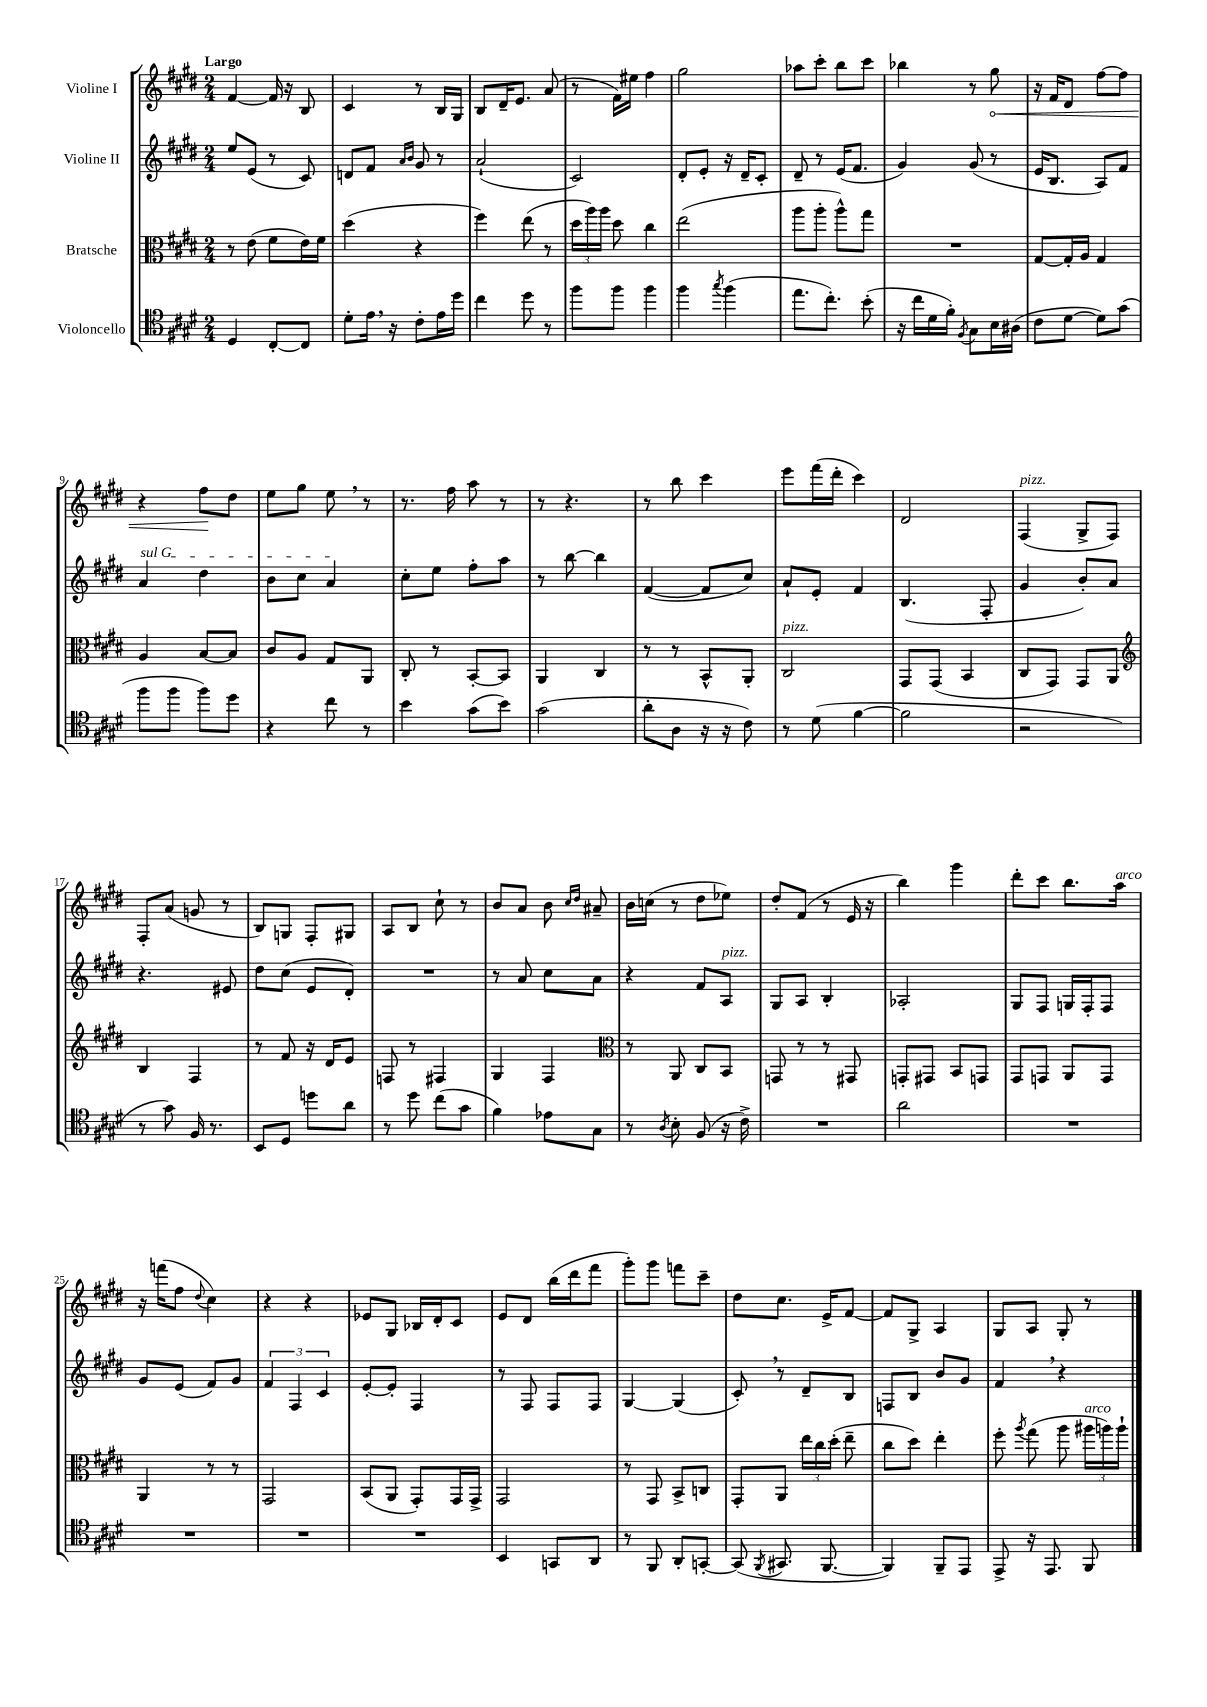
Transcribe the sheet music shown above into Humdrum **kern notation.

**kern	**kern	**kern	**kern
*staff4	*staff3	*staff2	*staff1
*clefC4	*clefC3	*clefG2	*clefG2
*k[f#c#g#d#]	*k[f#c#g#d#]	*k[f#c#g#d#]	*k[f#c#g#d#]
*M2/4	*M2/4	*M2/4	*M2/4
4D#	8r	8ee	[4f#
.	(8e	(8e	.
[8C#'	8f#	8r	16f#]
.	.	.	16r
8C#]	16e)	8c#)	8B
.	16f#	.	.
=	=	=	=
8d#'	(4dd#	8d	4c#
16e	.	8f#	.
16r	.	.	.
.	.	16qqa	.
.	.	16qqb	.
8c#'	4r	8g#	8r
16e	.	8r	16B
16dd#	.	.	16G#
=	=	=	=
4cc#	4ff#)	(2a`	8B
.	.	.	16d#~
.	.	.	8.e
8dd#	(8ee	.	.
8r	8r	.	(8a
=	=	=	=
8ff#	24dd#	2c#)	8r
.	24aa)	.	.
.	24aa	.	.
8ff#	8dd#	.	16f#)
.	.	.	16ee#
4ff#	4cc#	.	4ff#
=	=	=	=
4ff#	(2ee	8d#'	2gg#
.	.	8e'	.
8qgg#	.	.	.
(4ff#	.	16r	.
.	.	16d#~	.
.	.	8c#'	.
=	=	=	=
8.ee	8aa	8d#~	8aa-
.	8aa'	8r	8ccc#'
8.cc#')	.	.	.
.	8aa^^)	(16e	8bb
.	.	8.f#	.
(8b'	8gg#	.	8ccc#
=	=	=	=
16r	2r	4g#)	4bb-
16cc#	.	.	.
16d#	.	.	.
16f#')	.	.	.
8qF#	.	.	.
8G#	.	(8g#	8r
16B	.	8r	8gg#
(16A#	.	.	.
=	=	=	=
8c#	[8G#	16e	16r
.	.	8.B	16f#
[8d#	16G#']	.	8d#
.	16A	.	.
8d#])	4G#	8A)	[8ff#
(8g#	.	8f#	8ff#]
=	=	=	=
8ff#	4A	4a	4r
8ff#	.	.	.
8ff#)	[8B	4dd#	8ff#
8dd#	8B]	.	8dd#
=	=	=	=
4r	8c#	8b	8ee
.	8A	8cc#	8gg#
8cc#	8G#	4a	8ee
8r	8AA	.	8r
=	=	=	=
4b	8C#'	8cc#'	8.r
.	8r	8ee	.
.	.	.	16ff#
(8g#	[8BB'	8ff#'	8aa
8b)	8BB]	8aa	8r
=	=	=	=
(2g#	4AA	8r	8r
.	.	[8bb	4.r
.	4C#	4bb]	.
=	=	=	=
8a'	8r	([4f#	8r
8A	8r	.	8bb
16r	8BB^^	8f#]	4ccc#
16r	.	.	.
8c#)	8AA'	8cc#)	.
=	=	=	=
8r	2C#	8a`	8eee
(8d#	.	8e'	(16fff#
.	.	.	16ddd#'
[4f#	.	4f#	4ccc#)
=	=	=	=
2f#]	8GG#	(4.B	2d#
.	(8GG#	.	.
.	4BB	.	.
.	.	8F#'	.
=	=	=	=
2r	8C#	4g#	(4F#
.	8GG#)	.	.
.	8GG#	8b')	8G#^
.	8AA	8a	8F#)
=	=	=	=
*	*clefG2	*	*
8r	4B	4.r	8F#'
8g#)	.	.	(8a
16F#	4F#	.	8g
8.r	.	.	.
.	.	8e#	8r
=	=	=	=
8BB	8r	8dd#	8B)
8D#	8f#	(8cc#	8G
8dd	16r	8e	8F#'
.	16d#	.	.
8a	8e	8d#')	8G#
=	=	=	=
8r	8F	2r	8A
8dd#	8r	.	8B
(8cc#	4F#	.	8cc#`
8g#	.	.	8r
=	=	=	=
4f#)	4G#	8r	8b
.	.	8a	8a
8e-	4F#	8cc#	8b
.	.	.	16qqcc#
.	.	.	16qqdd#
8G#	.	8a	8a#~
=	=	=	=
*	*clefC3	*	*
8r	8r	4r	16b
.	.	.	(16cc
8qA	.	.	.
8B'	8AA	.	8r
(8F#	8C#	8f#	8dd#
16r	8BB	8A	8ee-)
16c#^)	.	.	.
=	=	=	=
2r	8GG	8G#	8dd#'
.	8r	8A	(8f#
.	8r	4B'	8r
.	8GG#	.	16e
.	.	.	16r
=	=	=	=
2a	8GG'	2A-'	4bb)
.	8GG#	.	.
.	8BB	.	4ggg#
.	8GG	.	.
=	=	=	=
2r	8GG#	8G#	8ddd#'
.	8GG	8F#	8ccc#
.	8AA	16G	8.bb
.	.	16F#'	.
.	8GG	8F#	.
.	.	.	16aa
=	=	=	=
2r	4AA	8g#	16r
.	.	.	(16fff
.	.	(8e	8ff#
.	.	.	8qqdd#
.	8r	8f#)	4cc#)
.	8r	8g#	.
=	=	=	=
2r	2GG#	6f#	4r
.	.	6F#	.
.	.	.	4r
.	.	6c#	.
=	=	=	=
2r	(8BB	[8e'	8e-
.	8AA	8e']	8G#
.	8GG#')	4F#	16B-
.	.	.	16d#'
.	16GG#	.	8c#
.	16GG#^	.	.
=	=	=	=
4BB	2GG#	8r	8e
.	.	8F#	8d#
8GG	.	8F#	(16bb
.	.	.	16ddd#
8AA	.	8F#	8fff#
=	=	=	=
8r	8r	[4G#	8ggg#')
8FF#	8GG#	.	8ggg#
8AA'	8BB^	(4G#]	8fff
[8GG'	8C	.	8ccc#~
=	=	=	=
(8GG]	8GG#'	8c#')	8dd#
8qFF#	.	.	.
8.GG#	8AA	8r	8.cc#
.	24ee	8d#~	.
.	24cc#	.	.
[8.FF#	.	.	16e^
.	(24dd#'	.	.
.	8ee~	8B	[8f#
=	=	=	=
4FF#])	8cc#	8F	8f#]
.	8dd#)	8B	8G#^
8FF#~	4ee'	8b	4A
8EE	.	8g#	.
=	=	=	=
8EE^	8ff#'	4f#	8G#
.	8qaa	.	.
16r	(8gg#	.	8A
8.EE	.	.	.
.	8aa	4r	8G#'
8FF#	24aa#	.	8r
.	24aa)	.	.
.	24aa`	.	.
==	==	==	==
*-	*-	*-	*-
